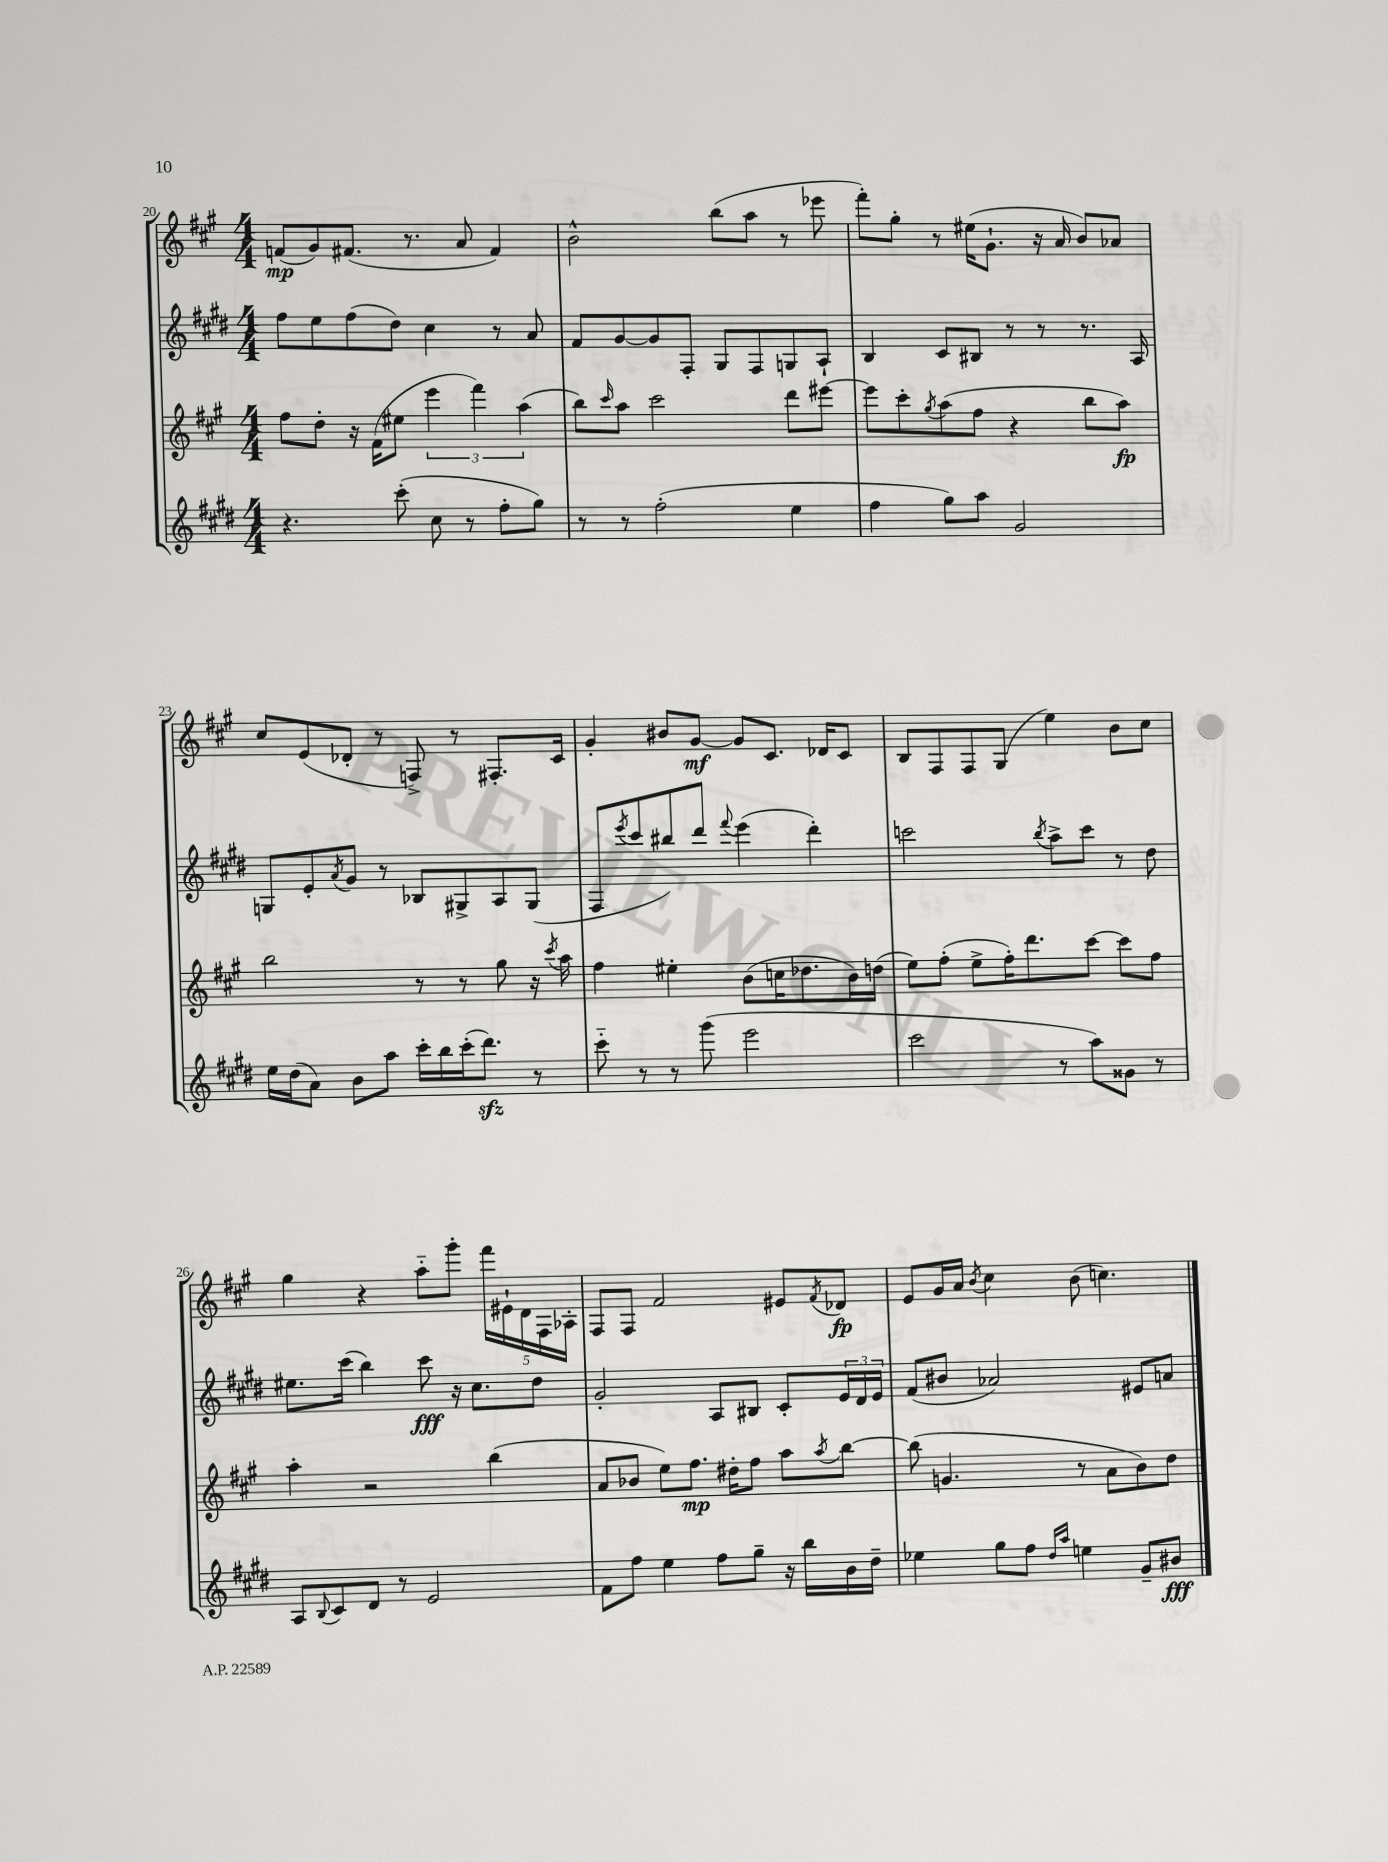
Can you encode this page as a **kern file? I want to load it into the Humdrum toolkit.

**kern	**kern	**kern	**kern
*staff4	*staff3	*staff2	*staff1
*clefG2	*clefG2	*clefG2	*clefG2
*k[f#c#g#d#]	*k[f#c#g#]	*k[f#c#g#d#]	*k[f#c#g#]
*M4/4	*M4/4	*M4/4	*M4/4
4.r	8ff#	8ff#	(8f
.	8dd'	8ee	8g#)
.	16r	(8ff#	(8.f#
.	(16f#	.	.
(8ccc#'	8ee#	8dd#)	.
.	.	.	8.r
8cc#	6eee	4cc#	.
8r	.	.	8a
.	6fff#)	.	.
8ff#'	.	8r	4f#)
.	(6aa	.	.
8gg#)	.	8a	.
=	=	=	=
8r	8bb)	8f#	2b^^
.	16qqccc#	.	.
8r	8aa	[8g#	.
(2ff#'	2ccc#	8g#]	.
.	.	8F#'	.
.	.	8G#	(8bb
.	.	8F#	8aa
4ee	8ddd	8G	8r
.	[8eee#	8A`	8eee-
=	=	=	=
4ff#	8eee#]	4B	8fff#')
.	8ccc#'	.	8gg#'
.	8qgg#	.	.
8gg#)	(8aa	8c#	8r
8aa	8ff#	8B#	(16ee#
.	.	.	8.g#`
2g#	4r	8r	.
.	.	8r	16r
.	.	.	16a
.	8bb	8.r	8b)
.	8aa)	.	8a-
.	.	16A	.
=	=	=	=
16ee	2bb	8G	8cc#
(16dd#	.	.	.
8a)	.	8e'	(8e
.	.	8qa	.
8b	.	8g#	8d-'
8aa	.	8r	8r
16ccc#'	8r	8B-	8F^)
16bb	.	.	.
(16ccc#'	8r	8G#^	8r
8.ddd#)	.	.	.
.	8gg#	8A	8.F#'
8r	16r	(8G#	.
.	8qccc#	.	.
.	16aa	.	16c#
=	=	=	=
8ccc#'~	4ff#	8F#	4g#'
.	.	8qeee	.
8r	.	8ccc#	.
8r	4ee#'	8bb#)	8b#
(8ggg#	.	8ddd#	[8g#
.	.	8qqfff#	.
2eee	(8b	(4eee	8g#]
.	16cc	.	8.c#
.	8.dd-	.	.
.	.	4ddd#')	.
.	.	.	16d-
.	16b)	.	8c#
.	(16dd	.	.
=	=	=	=
2ccc#	8ee)	2ccc	8B
.	(8ff#'	.	8F#
.	8ee^	.	8F#
.	16ff#')	.	(8G#
.	8.ddd	.	.
.	.	8qbb	.
8r	.	8aa^	4ee)
8aa)	[8ccc#	8ccc	.
8g##	8ccc#]	8r	8b
8r	8ff#	8dd#	8cc#
=	=	=	=
8A	4aa'	8.ee#	4gg#
8qqB	.	.	.
8c#	.	.	.
.	.	(16ccc#	.
8d#	2r	4bb)	4r
8r	.	.	.
2e	.	8ccc#	8aa'~
.	.	16r	8ggg#'
.	.	8.cc#	.
.	(4bb	.	20fff#
.	.	.	20e#`
.	.	.	20d
.	.	8dd#	.
.	.	.	20F#
.	.	.	20A-'
=	=	=	=
8f#	8a	2g#'	8F#
8ff#	8b-	.	8F#
4ee	8ee)	.	2f#
.	8.ff#	.	.
8ff#	.	8A	.
.	16dd#'	.	.
8gg#~	8ff#	8B#	.
16r	8aa	8c#'	8e#
16bb	.	.	.
.	8qaa	.	8qf#
16b	[8bb	24e	8d-
.	.	24d#	.
16dd#~	.	.	.
.	.	24e	.
=	=	=	=
4ee-	(8bb]	(8f#	8e
.	4.g	8b#	16g#
.	.	.	16a
.	.	.	8qb
8gg#	.	2a-)	4cc#
8ff#	.	.	.
16qqdd#	.	.	.
16qqaa	.	.	.
4ee	8r	.	(8b
.	8a	.	4.cc)
8g#~	8b)	8e#	.
8b#	8dd	8a	.
==	==	==	==
*-	*-	*-	*-
